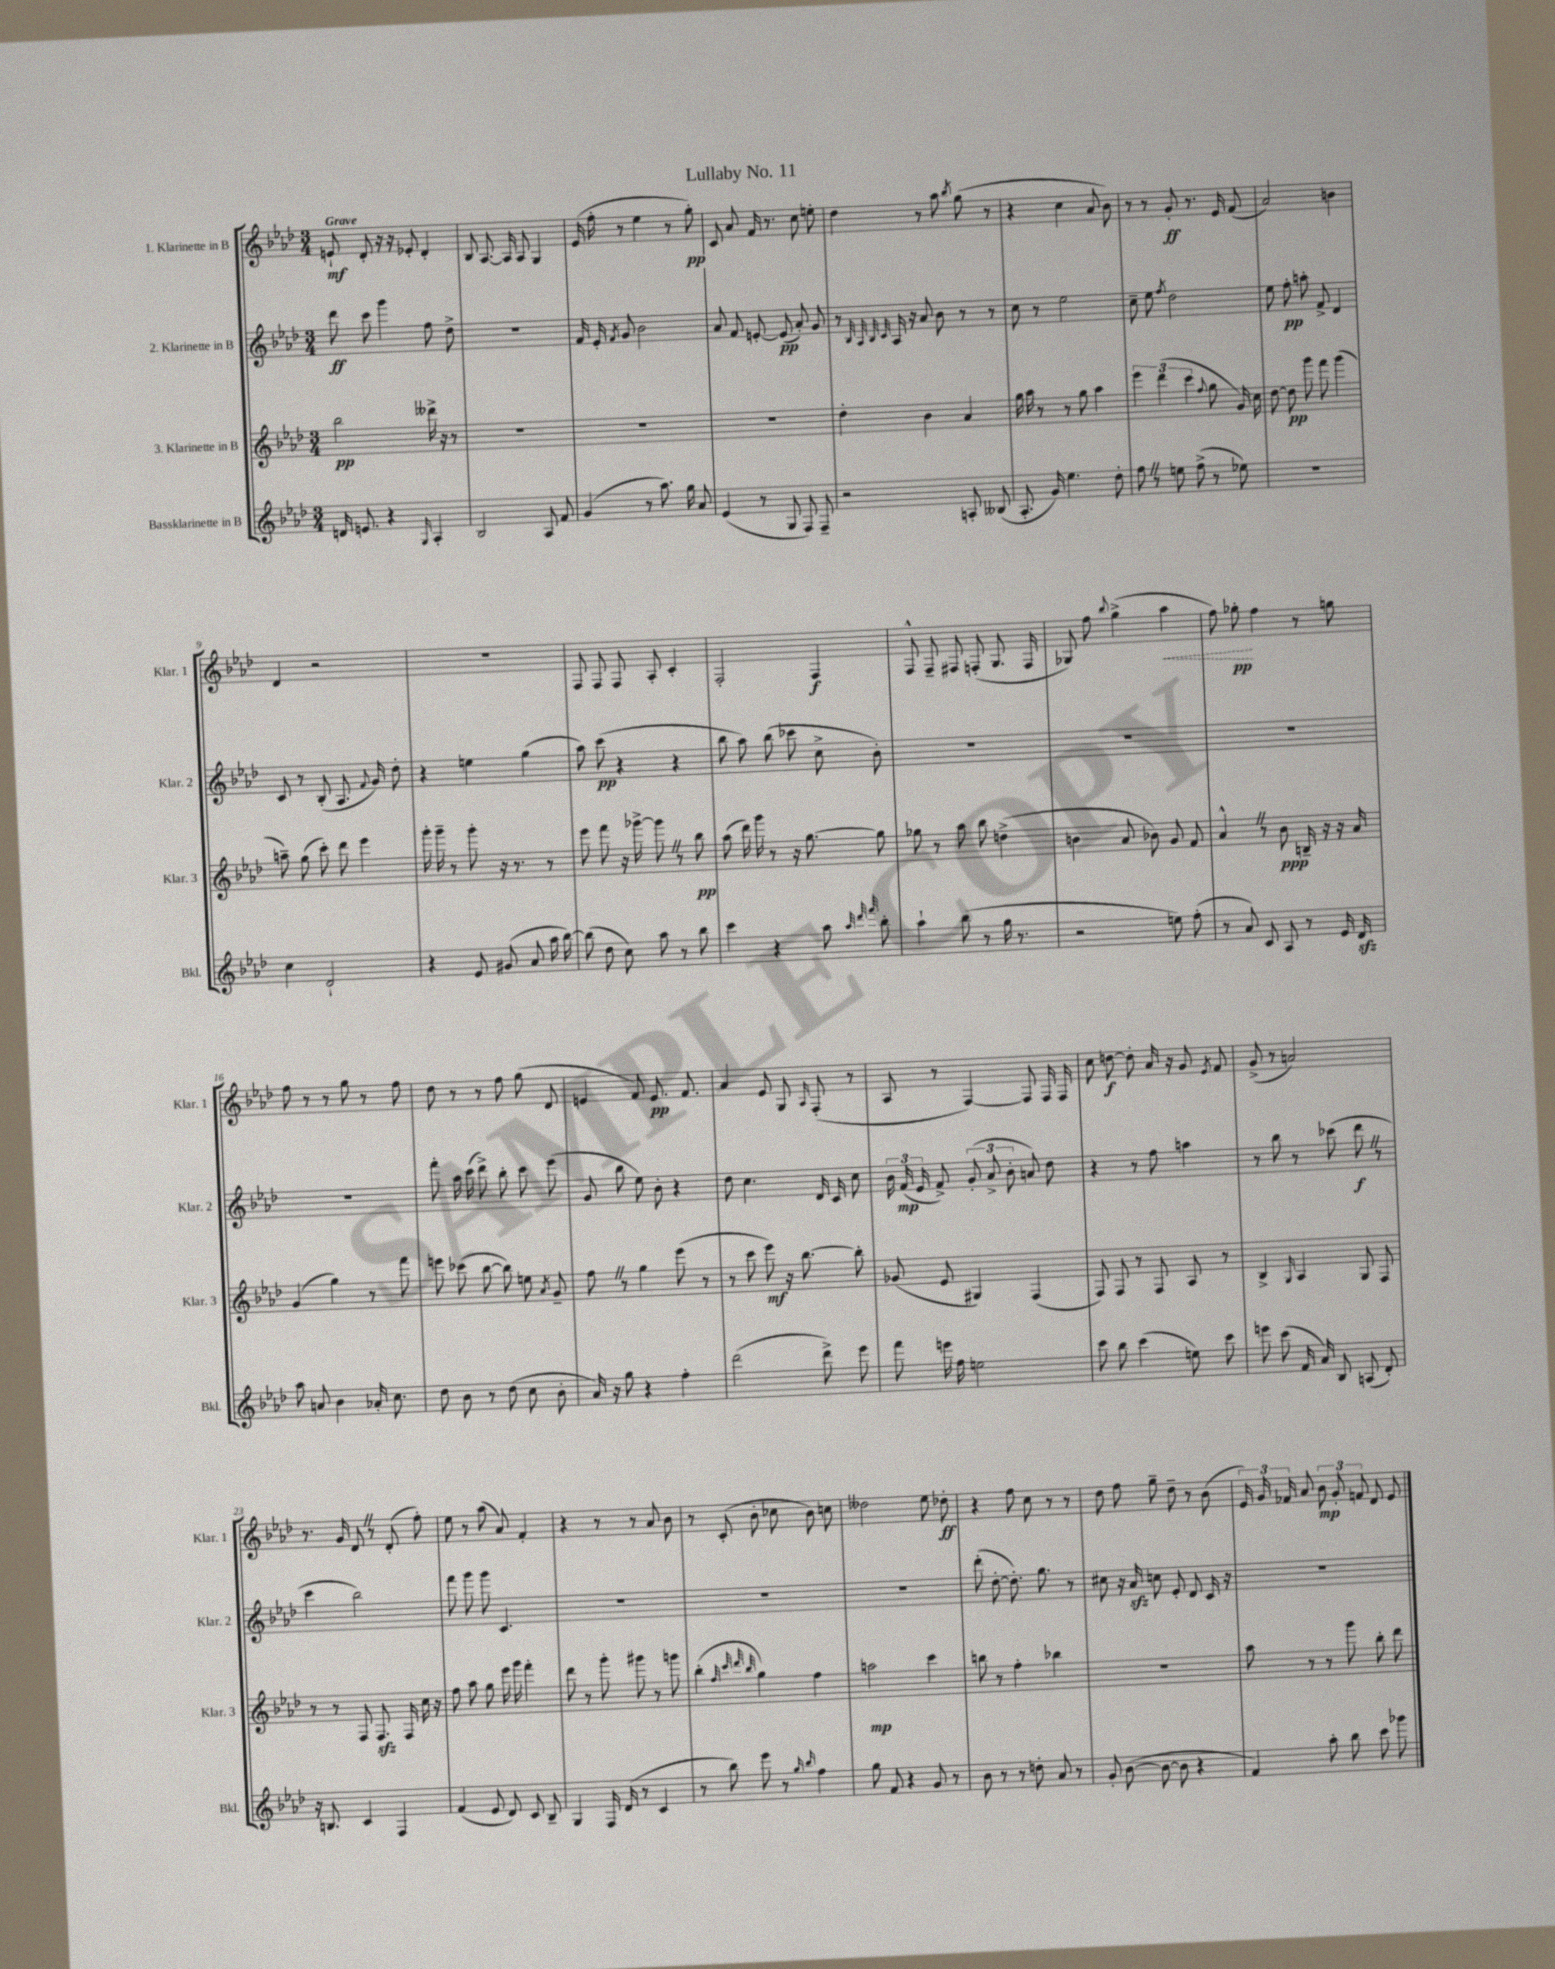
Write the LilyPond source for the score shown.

\header { title = "Lullaby No. 11" }
<<
\new StaffGroup <<
\new Staff = "s0" \with { instrumentName = "1. Klarinette in B" shortInstrumentName = "Klar. 1" } {
    \clef treble \key aes \major \numericTimeSignature \time 3/4 \tempo "Grave"
    \autoBeamOff e'8-!\mf des'8-. r16 r16 ees'8-. des'4-. |
    bes8 aes8.~ aes16 aes8 g4 |
    ees'16( f''16-. r8 ees''4 r8 g''8-.\pp) |
    c'8 aes'8 f'16 r8. c''8 e''8-. |
    des''4 r8 aes''8 \acciaccatura { bes''8 } g''8( r8 |
    r4 c''4 aes'8 bes'8) |
    r8 r8 g'8-.\ff r8. ees'16 f'8( |
    aes'2) b'4 |
    des'4 r2 |
    R2. |
    f8 f8 f8 aes8-. c'4-. |
    f2-. f4\f |
    f8-^ f8-- fis8 f8-.( g8. f16 |
    ges8) f''8 \appoggiatura { bes''8 } g''4->( \once \override Hairpin.style = #'dashed-line aes''4\< |
    f''8) ges''8-.\pp\! f''4 r8 g''8 |
    f''8 r8 r8 g''8 r8 f''8 |
    des''8 r8 r8 f''8 g''8( des'8 |
    e'4 f'8) e'8.\pp f'8. |
    aes'4 ees'8 g8 \grace { aes16 } f8-.( r8 |
    aes8 r8 f4~) f8 f16 f16 |
    c''8 d''8~\f d''8-. aes'16 r16 g'8 \acciaccatura { ees'8 } f'8 |
    g'8->( r8 a'2) |
    r8. g'16 des'8 \once \override BreathingSign.text = \markup { \musicglyph "scripts.caesura.straight" } \breathe r8 des'8-.( f''8-.) |
    ees''8 r8 aes''8( aes'8) f'4-. |
    r4 r8 r8 aes'8 bes'8 |
    r8 c'8-.( bes'8-. ces''8 bes'8) c''8 |
    deses''2 ees''8 des''8-.\ff |
    r4 f''8 c''8 r8 r8 |
    des''8 f''8 g''8-- des''8-- r8 bes'8( |
    \tuplet 3/2 { ees'16) g'16 fes'16 } aes'8 \tuplet 3/2 { bes'8\mp g'8-. f'8 } des'8 ees'8 \bar "|." |
}
\new Staff = "s1" \with { instrumentName = "2. Klarinette in B" shortInstrumentName = "Klar. 2" } {
    \clef treble \key aes \major \numericTimeSignature \time 3/4
    \autoBeamOff des'''8\ff c'''8 g'''4 f''8 des''8-> |
    R2. |
    f'16 ees'16-. \acciaccatura { f'8 } g'8 bes'2 |
    aes'8 f'8 e'8~-. e'8\pp( aes'8-.) g'8 |
    r8 \grace { bes32 aes32 bes32 c'32 } aes16 r16 aes'8 bes'8 r8 r8 |
    c''8 r8 ees''2 |
    c''8-- ees''8 \acciaccatura { f''8 } des''2 |
    ees''8 f''8-.\pp a''8-. f'8-> des'4 |
    c'8 r8 bes8-.( aes8. \appoggiatura { f'8 } g'16) des''8-. |
    r4 e''4 g''4( |
    aes''8) c'''8\pp( r4 r4 |
    bes''8 aes''8) bes''8( ces'''8 c''8-> bes'8-.) |
    R2. |
    R2. |
    R2. |
    R2. |
    f'''8-. aes''16 c'''16( des'''8->) bes''8-. c'''8 ees'''8( |
    g'8 bes''8 ees''8) bes'8-. r4 |
    des''8 c''4. des'16 c'16 c''8 |
    \tuplet 3/2 { bes'16 f'16\mp( ees'16 } f'8->) \tuplet 3/2 { g'8-.( aes'8-> bes'8-. } a'8) des''8 |
    r4 r8 f''8 a''4 |
    r8 bes''8 r8 ces'''8( des'''8\f \once \override BreathingSign.text = \markup { \musicglyph "scripts.caesura.straight" } \breathe r8 |
    c'''4 bes''2) |
    f'''8 g'''8 g'''8 c'4. |
    R2. |
    R2. |
    R2. |
    des'''8-.( des''8~-. des''8.-.) g''8. r8 |
    cis''8 r16 aes'16\sfz c''8 ees'8-. des'8 c'16 r16 |
    R2. \bar "|." |
}
\new Staff = "s2" \with { instrumentName = "3. Klarinette in B" shortInstrumentName = "Klar. 3" } {
    \clef treble \key aes \major \numericTimeSignature \time 3/4
    \autoBeamOff bes''2\pp deses'''16-> r16 r8 |
    R2. |
    R2. |
    R2. |
    des''4-. bes'4 aes'4 |
    g''16 aes''16 r8 r8 g''8 aes''4 |
    \tuplet 3/2 { ees'''4 des'''4( c'''4 } \appoggiatura { f''8 } g''8 g'16) c''16 |
    des''8~ des''8\pp g'''8 f'''8 g'''4( |
    a''8--) g''8( c'''8-.) des'''8 ees'''4 |
    g'''16-. g'''16-- r8 g'''8-. r16 r8. r8 |
    ees'''8 f'''8 r16 ges'''16~-> ges'''8 \once \override BreathingSign.text = \markup { \musicglyph "scripts.caesura.straight" } \breathe r8 bes''8\pp |
    aes''8( des'''16) g'''16 r8 r16 g''8.~ g''8 |
    ges''8 r8 aes''8 bes''8 d''4->( |
    b'4 aes'8 bes'8) g'8 f'8 |
    aes'4-^ \once \override BreathingSign.text = \markup { \musicglyph "scripts.caesura.straight" } \breathe r8 bes'8\ppp b16-- r16 r16 aes'16 |
    g'4( g''4) r8 f'''8 |
    e'''8 ces'''8( bes''8~ bes''8) e''8 \acciaccatura { aes'8 } g'8-- |
    f''8 \once \override BreathingSign.text = \markup { \musicglyph "scripts.caesura.straight" } \breathe r8 g''4 ees'''8( r8 |
    r8 c'''8 ees'''8\mf) r16 bes''8.~ bes''8-. |
    ges'8( ees'8 gis4) f4( |
    f8) f8 r8 f8 aes8 r8 |
    bes4-> \grace { g16 } aes4 g8 f8 |
    r8 r8 f8 f8.\sfz f16 c''16 r16 |
    f''8 aes''8 g''8 ees'''16 g'''16 f'''4-. |
    des'''8 r8 g'''8-. gis'''8 r8 g'''8 |
    bes''4-.( \grace { f''32 c'''32 des'''32 bes''32 } g''4) f''4 |
    a''2\mp c'''4 |
    b''8 r8 f''4-. bes''4 |
    R2. |
    aes''8 r8 r8 g'''8 bes''8-. des'''8 \bar "|." |
}
\new Staff = "s3" \with { instrumentName = "Bassklarinette in B" shortInstrumentName = "Bkl." } {
    \clef treble \key aes \major \numericTimeSignature \time 3/4
    \autoBeamOff d'16 e'8. r4 \grace { g16 } aes4-. |
    bes2 aes8 f'8 |
    g'4( r8 aes''8.) g''16 aes'8 |
    ees'4( r8 g8 f8) f8-- |
    r2 a8-. beses8( |
    aes8.-. g'16) ees''4. des''8-. |
    f''8 \once \override BreathingSign.text = \markup { \musicglyph "scripts.caesura.straight" } \breathe r8 e''8 f''8->( r8 ees''8) |
    R2. |
    c''4 des'2-! |
    r4 ees'8 gis'8( aes'8 aes''16 bes''16~) |
    bes''8( des''8 c''8) aes''8 r8 bes''8 |
    c'''4 r4 aes''8 \grace { aes''32 des'''32 f'''32 } bes''8-. |
    aes''4-! bes''8( r8 g''16 r8. |
    r2 e''8) f''8-.( |
    r8 aes'8) c'8 aes8 r8 ees'16 des'16\sfz |
    aes''8 a'8 bes'4 aes'16-. c''8. |
    des''8 bes'8 r8 des''8( c''8 bes'8-. |
    aes'16) r16 g''8 r4 f''4-. |
    des'''2( des'''8->) ees'''8 |
    f'''8 e'''16 f''16 e''2 |
    c'''8 bes''8 c'''4( e''8) c'''8 |
    e'''8 c'''8( f'16 aes'16) bes8 a8( des'8-.) |
    r16 b8. c'4 f4 |
    f'4( ees'8 des'8) c'8 bes8-- |
    g4 f16 des'16( r8 c'4 |
    r8 bes''8) ees'''8 r8 \grace { g''16 bes''16 } f''4 |
    g''8 f'8 r4 g'8 r8 |
    bes'8 r8 r8 d''8-. aes'8 r8 |
    g'8-. bes'8~( bes'8~ bes'8 r4 |
    f'4) aes''8-. bes''8 c'''8 ges'''8 \bar "|." |
}
>>
>>
